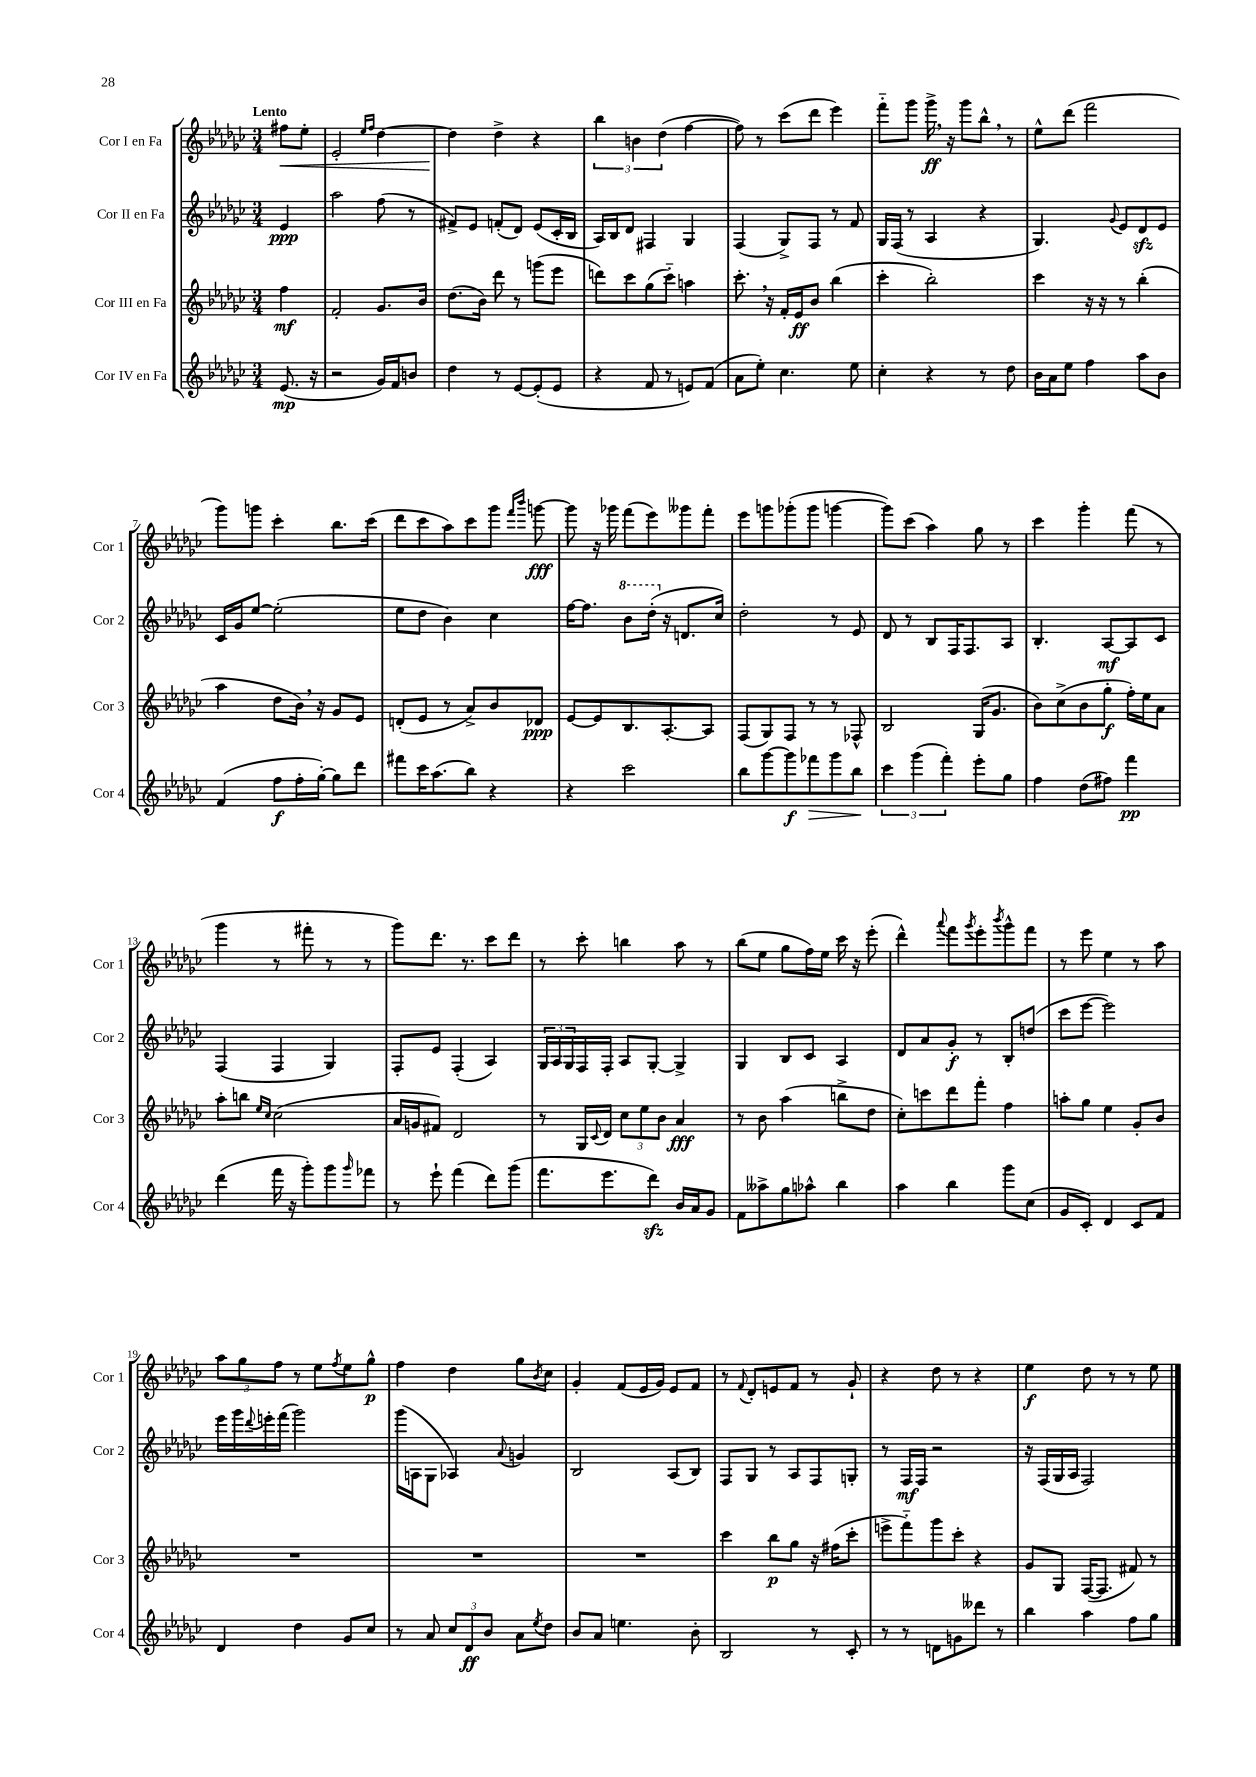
<<
\new StaffGroup <<
\new Staff = "s0" \with { instrumentName = "Cor I en Fa" shortInstrumentName = "Cor 1" } {
    \clef treble \key ges \major \numericTimeSignature \time 3/4 \partial 4 \tempo "Lento"
    fis''8\< ees''8-. |
    ees'2-. \grace { ees''16 f''16 } des''4~ |
    des''4\! des''4-> r4 |
    \tuplet 3/2 { bes''4 b'4 des''4( } f''4~ |
    f''8) r8 ces'''8( des'''8 ees'''4) |
    f'''8-_ ges'''8 ges'''16->\ff \breathe r16 ges'''8 bes''8-^ \breathe r8 |
    ees''8-^ des'''8( f'''2 |
    ges'''8) g'''8 ces'''4-. bes''8. ces'''16( |
    des'''8 ces'''8 aes''8) ces'''8 ges'''8 \grace { f'''16 bes'''16 } g'''8~\fff |
    g'''8 r16 ges'''16 f'''8( ees'''8) geses'''8 f'''8-. |
    ees'''8 g'''8 ges'''8-.( ges'''8 g'''4~ |
    g'''8) ces'''8( aes''4) ges''8 r8 |
    ces'''4 ges'''4-. f'''8( r8 |
    ges'''4 r8 fis'''8-. r8 r8 |
    ges'''8) des'''8. r8. ces'''8 des'''8 |
    r8 ces'''8-. b''4 aes''8 r8 |
    bes''8( ees''8 ges''8 f''16) ees''16 ces'''16 r16 ees'''8-.( |
    des'''4-^) \appoggiatura { aes'''8 } f'''8 \acciaccatura { ges'''8 } ees'''8-. \acciaccatura { bes'''8 } ges'''8-^ f'''8 |
    r8 ees'''8 ees''4 r8 aes''8 |
    \tuplet 3/2 { aes''8 ges''8 f''8 } r8 ees''8 \acciaccatura { f''8 } ees''8 ges''8-^\p |
    f''4 des''4 ges''8 \acciaccatura { bes'8 } ces''8 |
    ges'4-. f'8( ees'16 ges'16) ees'8 f'8 |
    r8 \appoggiatura { f'8 } des'8-. e'8 f'8 r8 ges'8-! |
    r4 des''8 r8 r4 |
    ees''4\f des''8 r8 r8 ees''8 \bar "|." |
}
\new Staff = "s1" \with { instrumentName = "Cor II en Fa" shortInstrumentName = "Cor 2" } {
    \clef treble \key ges \major \numericTimeSignature \time 3/4 \partial 4
    ees'4\ppp |
    aes''2 f''8( r8 |
    fis'8->) ees'8 f'8-.( des'8) ees'8( ces'16-. bes16 |
    aes16) bes16 des'8 fis4 ges4 |
    f4( ges8->) f8 r8 f'8 |
    ges16 f16( r8 aes4 r4 |
    ges4.) \appoggiatura { ges'8 } ees'8 des'8\sfz ees'8 |
    ces'16 ges'16 ees''8~ ees''2-.( |
    ees''8 des''8 bes'4) ces''4 |
    f''16~ f''8. \ottava #1 bes''8 des'''16-.( \ottava #0 r16 d'8. ces''16) |
    des''2-. r8 ees'8 |
    des'8 r8 bes8 f16 f8. aes8 |
    bes4.-. aes8~\mf aes8 ces'8 |
    f4( f4 ges4) |
    f8-. ees'8 f4-.( aes4) |
    \tuplet 3/2 { ges16 aes16 ges16 } f16 f16-. aes8 ges8~-. ges4-> |
    ges4 bes8 ces'8 aes4 |
    des'8 aes'8 ges'8-.\f r8 bes8-. d''8( |
    ces'''8 ees'''8~ ees'''2) |
    ees'''16 ges'''16 \appoggiatura { des'''8 } e'''16-. f'''16( ges'''2) |
    ges'''16( a16 ges8 aes4) \appoggiatura { aes'8 } g'4 |
    bes2 aes8( bes8) |
    f8 ges8 r8 aes8 f8 g8-. |
    r8 f16\mf f16 r2 |
    r16 f16( ges16 aes16 f2) \bar "|." |
}
\new Staff = "s2" \with { instrumentName = "Cor III en Fa" shortInstrumentName = "Cor 3" } {
    \clef treble \key ges \major \numericTimeSignature \time 3/4 \partial 4
    f''4\mf |
    f'2-. ges'8. bes'16 |
    des''8.( bes'16) des'''8 r8 g'''8( ees'''8 |
    d'''8) ces'''8 ges''8( ces'''8-_) a''4 |
    ces'''8.-. \breathe r16 f'16-. ees'16\ff bes'8 bes''4( |
    ces'''4-. bes''2-.) |
    ces'''4 r16 r16 r8 bes''4-.( |
    aes''4 des''8 bes'16) \breathe r16 ges'8 ees'8 |
    d'8-.( ees'8 r8 aes'8->) bes'8 des'8\ppp |
    ees'8~ ees'8 bes8. aes8.~-. aes8 |
    f8( ges8) f8 r8 r8 fes8-^ |
    bes2 ges16( ges'8. |
    bes'8) ces''8->( bes'8 ges''8-.\f f''16-.) ees''16 aes'8 |
    aes''8-. b''8 \grace { ees''16 ces''16 } ces''2( |
    aes'16 g'16 fis'8) des'2 |
    r8 ges16 \appoggiatura { ces'8 } des'16 \tuplet 3/2 { ces''8 ees''8 bes'8 } aes'4\fff |
    r8 bes'8 aes''4( b''8-> des''8 |
    ces''8-.) c'''8 des'''8 f'''8-. f''4 |
    a''8-. ges''8 ees''4 ges'8-. bes'8 |
    R2. |
    R2. |
    R2. |
    ces'''4 bes''8\p ges''8 r16 fis''16( ces'''8-. |
    e'''8-> f'''8-_) ges'''8 ces'''8-. r4 |
    ges'8 ges8 f16~( f8. fis'8) r8 \bar "|." |
}
\new Staff = "s3" \with { instrumentName = "Cor IV en Fa" shortInstrumentName = "Cor 4" } {
    \clef treble \key ges \major \numericTimeSignature \time 3/4 \partial 4
    ees'8.\mp( r16 |
    r2 ges'16) f'16 b'8 |
    des''4 r8 ees'8~ ees'8-.( ees'8 |
    r4 f'8 r8 e'8) f'8( |
    aes'8 ees''8-.) ces''4. ees''8 |
    ces''4-. r4 r8 des''8 |
    bes'16 aes'16 ees''8 f''4 aes''8 bes'8 |
    f'4( f''8\f f''16-. ges''16~-.) ges''8 des'''8 |
    fis'''8 ces'''16 aes''8.( bes''8) r4 |
    r4 ces'''2 |
    bes''8 ges'''8~ ges'''8\f fes'''8\> ges'''8 bes''8\! |
    \tuplet 3/2 { ces'''4 ges'''4( f'''4-.) } ees'''8-. ges''8 |
    f''4 des''8( fis''8) f'''4\pp |
    des'''4( f'''16 r16 ges'''8-.) ges'''8 \grace { ges'''16 } fes'''8 |
    r8 ees'''8-! f'''4( des'''8) ges'''8( |
    f'''8. ees'''8. des'''8\sfz) bes'16 aes'16 ges'8 |
    f'8 aeses''8-> ges''8 aes''8-^ bes''4 |
    aes''4 bes''4 ges'''8 ces''8( |
    ges'8 ces'8-.) des'4 ces'8 f'8 |
    des'4 des''4 ges'8 ces''8 |
    r8 aes'8 \tuplet 3/2 { ces''8 des'8\ff bes'8 } aes'8 \acciaccatura { ees''8 } des''8 |
    bes'8 aes'8 e''4. bes'8-. |
    bes2 r8 ces'8-. |
    r8 r8 d'8 g'8 deses'''8 r8 |
    bes''4 aes''4 f''8 ges''8 \bar "|." |
}
>>
>>
